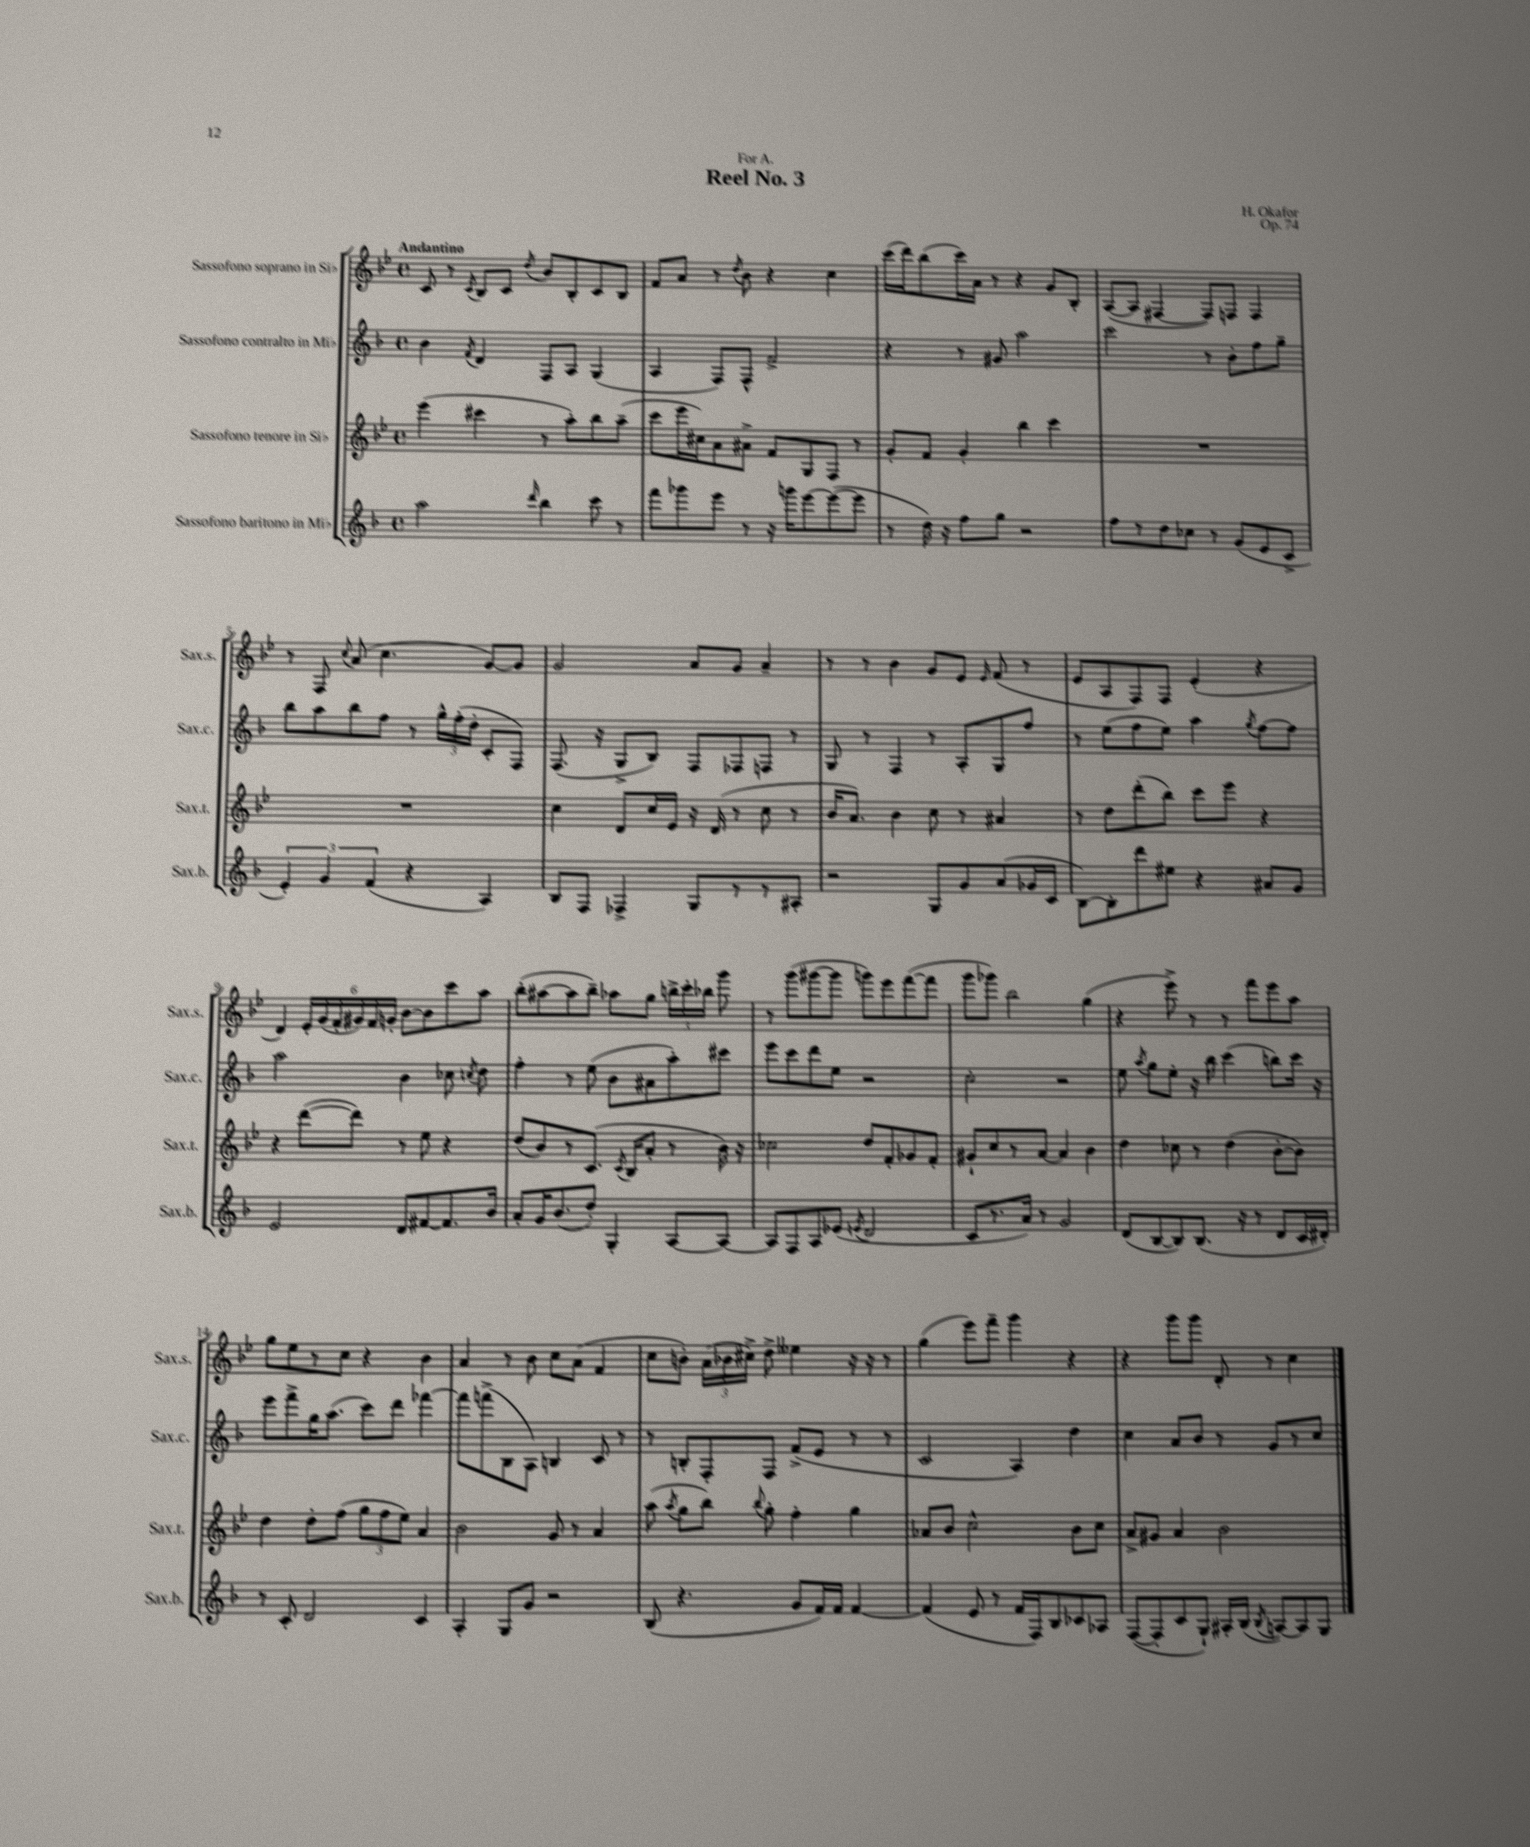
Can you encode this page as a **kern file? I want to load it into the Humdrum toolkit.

**kern	**kern	**kern	**kern
*part4	*part3	*part2	*part1
*staff4	*staff3	*staff2	*staff1
*I"Sassofono baritono in Mi♭	*I"Sassofono tenore in Si♭	*I"Sassofono contralto in Mi♭	*I"Sassofono soprano in Si♭
*I'Sax.b.	*I'Sax.t.	*I'Sax.c.	*I'Sax.s.
*clefG2	*clefG2	*clefG2	*clefG2
*k[b-]	*k[b-e-]	*k[b-]	*k[b-e-]
*M4/4	*M4/4	*M4/4	*M4/4
*met(c)	*met(c)	*met(c)	*met(c)
=1	=1	=1	=1
!	!	!	!LO:TX:a:B:t=Andantino
2aa\	(4eee-\	4b-\	8c/
.	.	.	8r
.	.	8qf/	8qc/
.	4ccc#X\	4d/	8B-/L
.	.	.	8c/J
16qqddd/	.	.	8qdd/
4bb-\	8r	8F/L	8b-/L
.	8aa'\L)	8A/J	8B-'/
8ccc\	8bb-\	(4G/	8c/
8r	(8aa~\J	.	8B-/J
=2	=2	=2	=2
8fff\L	8ccc\L	4A/	8f/L
8ggg-X\	16eee-\L	.	8a/J
.	16cc#X\J)	.	.
8eee\J	8a\	8F/L)	8r
.	.	.	8qdd/
8r	8a#X^\J	8F^^/J	8b-\
16r	8f/L	2f^/	4r
16gggn\KL	.	.	.
[8eee\	8G/	.	.
(8eee\_	8F/J	.	4cc\
8eee\J]	8r	.	.
=3	=3	=3	=3
8r	8g'/L	4r	(16ccc\LL
.	.	.	16ddd\J)
16dd\)	8f/J	.	(8bb-\
16r	.	.	.
8ff\L	4g'/	8r	16ccc\L)
.	.	.	16a\JJ
8gg\J	.	8g#X/	8r
2r	4bb-\	2aa\	4r
.	4ccc\	.	8g/L
.	.	.	8B-'/J
=4	=4	=4	=4
8ff\L	1r	2ccc\	([8A/L
8r	.	.	8A/J]
8dd\	.	.	[4F#X/
8cc-X\J	.	.	.
8r	.	8r	8F#/L])
(8g/L	.	8b-'\L	8Fn/J
8e/	.	8ff\	4F/
8c^/J	.	8gg~\J	.
!!LO:LB:g=z
=5	=5	=5	=5
6e'/)	1r	8bb-\L	8r
.	.	8aa\	8F/
6g/	.	.	.
.	.	.	8qqcc/
.	.	8bb-\	(8a/
(6f/	.	.	.
.	.	8ff\J	4.cc\
4r	.	8r	.
.	.	24gg^^\LL	.
.	.	(24ff'\	.
.	.	24dd'\JJ	.
4A/)	.	8c'/L	[8g/L)
.	.	8F/J)	8g/J]
=6	=6	=6	=6
8B-/L	4cc\	(8.F/	2g/
8F/J	.	.	.
.	.	16r	.
4F-X^/	8d/L	8G^/L	.
.	16cc/L	8B-/J)	.
.	16e-/JJ	.	.
8G/L	16r	8F/L	8a/L
.	(16d/	.	.
8r	8r	8F-X/	8g/J
8r	8cc\	8Fn/J	4a~/
8A#X'/J	8r	8r	.
=7	=7	=7	=7
2r	16b-/KL	8G/	8r
.	8.a/J)	.	.
.	.	8r	8r
.	4b-\	4F/	4b-\
8G/L	8cc\	8r	8g/L
8g/	8r	8A'/L	8e-/J
.	.	.	16qqe-/
(8a/	4a#X/	8G/	(8f/
16g-X/L	.	8ff/J	8r
16c/JJ	.	.	.
=8	=8	=8	=8
[8B-\L)	8r	8r	8e-/L
8B-'\]	8dd\L	(8ee\L	8A/
8ddd\	(8ddd'\	8ff\	8F/)
8ee#X\J	8bb-\J)	8ee\J)	8F/J
4r	8ccc\L	4aa\	(4e-'/
.	8eee-\J	.	.
.	.	8qgg/	.
8a#X/L	4r	[8ff\L	4r
8g/J	.	8ff\J]	.
!!LO:LB:g=z
=9	=9	=9	=9
2e/	4r	2aa\	4d/)
.	([8ddd\L	.	24e-'/LL
.	.	.	(24g/
.	.	.	24f'/
.	8ddd\J])	.	24g#X/)
.	.	.	24f/
.	.	.	24gn'/JJ
8d/L	8r	4b-\	[8b-\L
[8f#X/	8ee-\	.	8b-\]
8.f#/]	4r	8cc-X\	8ccc\
.	.	8qccn/	.
.	.	8dd\	8aa\J
16b-/Jk	.	.	.
=10	=10	=10	=10
8a'/L	(8dd/L	4ff'\	(8bb-'\L
16g/K	8b-/)	.	[8aa#X\
(8.b-/	.	.	.
.	8r	8r	8aa#\]
8dd'/J)	(8.c/J	(8ee\	8bb-~\J)
4G'/	.	8b-\L	8aa-X\L
.	8qc/	.	.
.	16B-/KL	.	.
.	8a'/J	8a#X\	8gg\J
[8A/L	8r	8aa'\)	24bbn^\LL
.	.	.	24ccc'\
.	.	.	24bb-X\JJ
8A/J_	16b-\)	8ccc#X\J	8ggg\
.	16r	.	.
=11	=11	=11	=11
8A/L]	2cc-X\	8eee\L	8r
8F/	.	8ccc\	(8ggg\L
8A/	.	8ddd\	[8ggg#X\
(8e-X/J	.	8ee\J	8ggg#\J]
8qen/	.	.	.
2d/	8dd/L	2r	8gggn\L)
.	8f'/	.	8eee-\
.	8g-X/	.	([8fff\
.	8f'/J	.	8fff\J]
=12	=12	=12	=12
8c/L	8g#X`/L	2cc'\	8ggg\L
8.r	8cc/	.	8ggg-X\J)
.	8r	.	2bb-\
16a/Jk)	.	.	.
8r	[8a/J	.	.
2g/	4a/]	2r	.
.	4b-\	.	(4gg\
=13	=13	=13	=13
(8d/L	4dd\	8ee\	4r
.	.	8qaa/	.
[8B-/	.	8gg\L	.
8B-/])	8cc-X\	8ee'\J	8eee-^\)
(8.B-/J	8r	16r	8r
.	.	16bb-\	.
.	(4dd\	(4ccc\	8r
16r	.	.	.
8r	.	.	8fff\L
8d/L	[8b-'\L	8bbn\L)	8eee-\
16c/L	8b-\J])	16ccc\Jk	8aa\J
16d#X'/JJ)	.	16r	.
!!LO:LB:g=z
=14	=14	=14	=14
8r	4dd\	8eee\L	8gg\L
8c'/	.	8fff^\	8ee-\
2d/	8dd'\L	16gg\K	8r
.	.	(8.aa\J	.
.	(8ff\J	.	8cc\J
.	12gg\L	8ccc\L)	4r
.	12ff\	.	.
.	.	8ddd\J	.
.	12ee-\J)	.	.
4c/	4a/	[4fff-X\	4b-\
=15	=15	=15	=15
4A'/	2b-\	8fff-\L]	4a/
.	.	(8fffn^\	.
8G/L	.	8B-\	8r
8g/J	.	8A\J)	8b-\
2r	8g/	4Bn/	8cc\L
.	8r	.	(8a\J
.	4a/	8c/	4f/
.	.	8r	.
=16	=16	=16	=16
(8B-/	(8aa\	8r	8cc\L
.	8qaa/	.	.
4.r	8gg\L	8Bn'/L	8bn'\J)
.	8bb-\J)	8F'/	(24a\LL
.	.	.	24b-X\
.	.	.	24cc#X^\JJ)
.	8qqbb-/	.	.
.	8gg'\	8F/J	8dd^\
8g/L	4ff'\	(8f^/L	4ee--X\
16f/L)	.	8e/J	.
16f/JJ	.	.	.
[4f/	4gg\	8r	16r
.	.	.	16r
.	.	8r	8r
=17	=17	=17	=17
(4f/]	8a-X/L	2c/	(4gg\
.	8b-/J	.	.
8e/	2cc^^\	.	8eee-\L)
8r	.	.	8fff~\J
16f/LL	.	4A/)	4ggg\
16F/J)	.	.	.
8B-/	.	.	.
8c-X/	8b-\L	4dd\	4r
8A-X/J	8cc\J	.	.
=18	=18	=18	=18
([8F/L	8a^/L	4cc\	4r
8F'/]	8g#X/J	.	.
8c/	4a/	8a/L	8ggg\L
8G`/J)	.	8b-/J	8ggg\J
16A#X'/LL	2b-\	8r	8d'/
(16B-/JJ	.	.	.
8qB-/	.	.	.
[8An/L)	.	8g/L	8r
8A/]	.	8r	4cc\
8G/J	.	8cc/J	.
==	==	==	==
*-	*-	*-	*-
